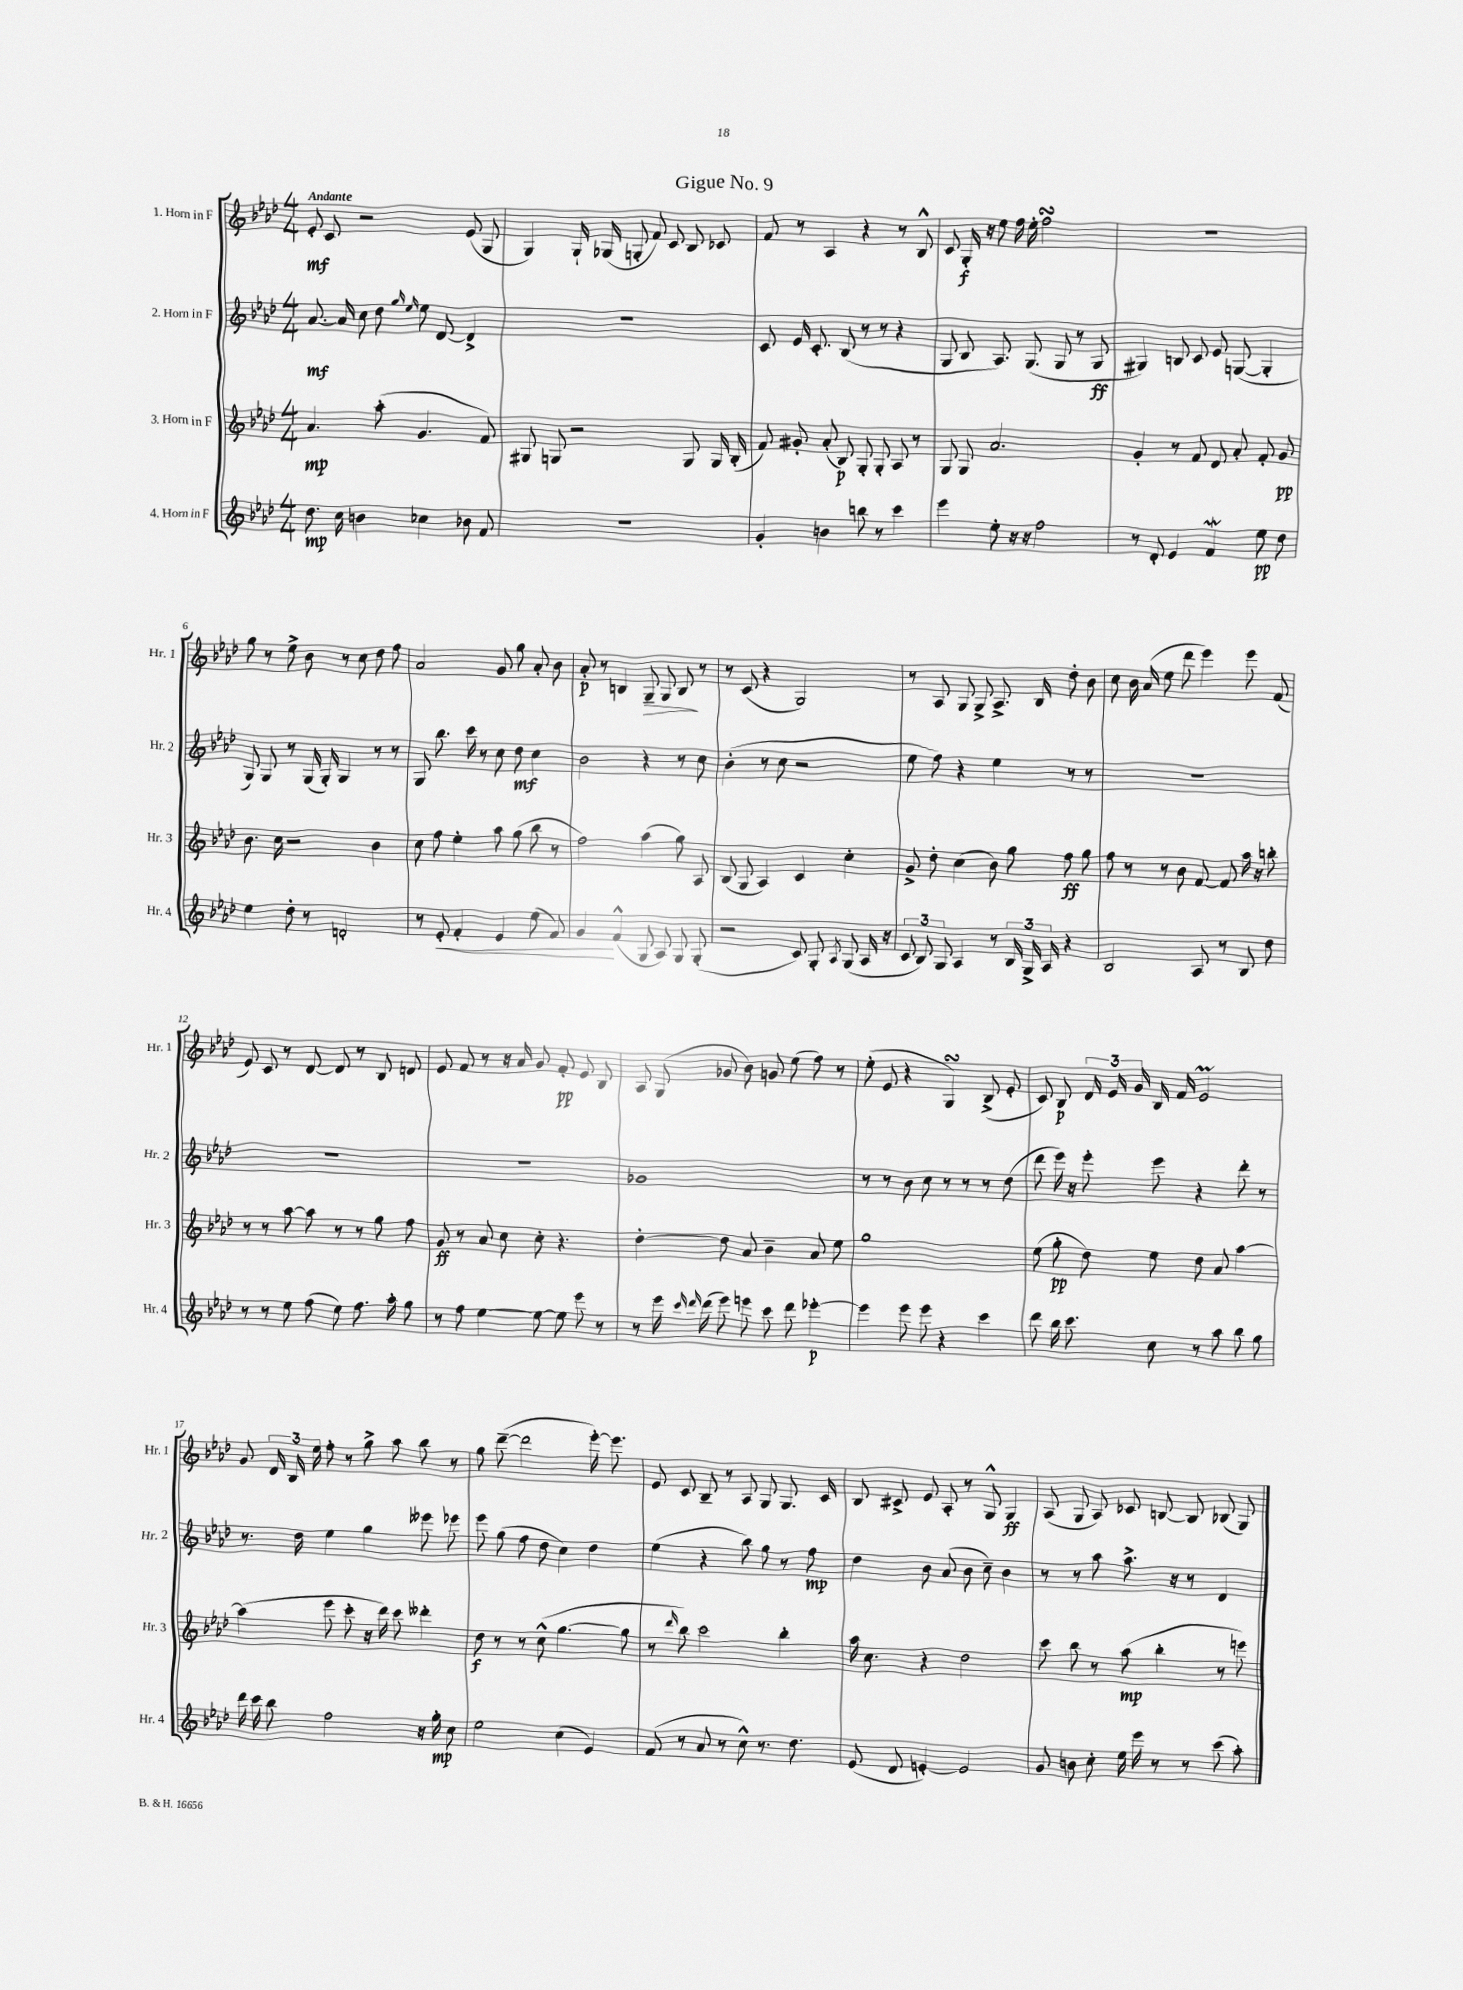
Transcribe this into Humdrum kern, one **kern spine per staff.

**kern	**kern	**kern	**kern
*staff4	*staff3	*staff2	*staff1
*clefG2	*clefG2	*clefG2	*clefG2
*k[b-e-a-d-]	*k[b-e-a-d-]	*k[b-e-a-d-]	*k[b-e-a-d-]
*M4/4	*M4/4	*M4/4	*M4/4
8.dd-	4.a-	[8.a-	8e-'
.	.	.	8c
16cc	.	16a-]	.
4b	.	8cc	2r
.	(8aa-'	8dd-	.
.	.	16qqgg	.
.	.	16qqee-	.
4cc-	4.g	8ee-	.
.	.	[8d-	.
8b-	.	4d-^]	(8e-
8f	8f)	.	8G
=	=	=	=
1r	8G#	1r	4G)
.	8G	.	.
.	2r	.	16G`
.	.	.	(16G-
.	.	.	8G'
.	.	.	8f)
.	.	.	8c
.	8G	.	8B-
.	16G	.	8c-
.	(16B-'	.	.
=	=	=	=
4g'	8f)	8c	8f
.	8g#'	16e-	8r
.	.	8.c'	.
4b	(8a-'	.	4A-
.	8B-)	(8B-	.
8bb	8G'	8r	4r
8r	8G'	8r	.
4ccc	8A-	4r	8r
.	8r	.	8B-^^
=	=	=	=
4eee-	8G	8G	8c
.	8G	8B-	16G'
.	.	.	16r
8ee-'	2.a-	8.A-)	8ee-
16r	.	.	16ff
16r	.	(8.G	16ee-'
2ff	.	.	2ff
.	.	8G	.
.	.	8r	.
.	.	8G	.
=	=	=	=
8r	4g'	4G#)	1r
8d-'	.	.	.
4e-	8r	8B	.
.	8f	8c	.
4f	8d-	8e-	.
.	8a-'	([8G	.
8ee-	8f'	4G']	.
8dd-	8g	.	.
=	=	=	=
4ee-	8.b-	8G)	8gg
.	.	8G	8r
.	16cc	.	.
8dd-'	2r	8r	8ee-^
8r	.	(16G	8b-
.	.	16G')	.
2d'	.	4G	8r
.	.	.	8cc
.	4b-	8r	8dd-
.	.	8r	8ff
=	=	=	=
8r	8cc	8G	2a-
8e-'	8ff	8.bb-	.
4f'	4ee-'	.	.
.	.	16ccc	.
.	.	8r	.
4e-	8aa-	8cc	8g
.	(8gg	8dd-	8gg
(8ee-	8bb-	4cc	8a-'
8f)	8r	.	8b-
=	=	=	=
4g	2ff)	2b-	8a-'
.	.	.	8r
(4f^^	.	.	4B
8G	(4aa-	4r	8G~
8A-)	.	.	8G
8G	8gg)	8r	8B
(8G'	8A-	8cc	8r
=	=	=	=
2r	(8B-	(4b-'	8r
.	8G	.	(8c
.	4A-)	8r	4r
.	.	8cc	.
8c)	4c	2r	2G)
8G'	.	.	.
8qA-	.	.	.
(8G	4cc'	.	.
16A-	.	.	.
16r	.	.	.
=	=	=	=
12c	8g^	8ee-	8r
12B-)	.	.	.
.	8dd-'	8ff)	8A-
12G	.	.	.
4A-	(4cc	4r	8G
.	.	.	8G^
8r	8b-)	4ee-	8.A-^
24B-	8gg	.	.
24G^	.	.	.
.	.	.	16B-
24A-	.	.	.
4r	8ff	8r	8dd-'
.	8gg	8r	8b-
=	=	=	=
2B-	8ff	1r	8cc
.	8r	.	16b-
.	.	.	(16a-
.	8r	.	8ee-
.	8b-	.	8ddd-
8A-	[8f	.	4eee-)
8r	8f]	.	.
8B-	16aa-	.	8eee-
.	16r	.	.
8dd-	8bb'	.	(8f
=	=	=	=
8r	8r	1r	8e-)
8r	8r	.	8c
8ee-	[8aa-	.	8r
(8ff	8aa-]	.	[8d-
8ee-)	8r	.	8d-]
8.ff	8r	.	8r
.	8gg	.	8B-
16aa-'	.	.	.
8gg	8ff	.	8d
=	=	=	=
8r	8g	1r	8e-
8ff	8r	.	8f
[4ee-	8a-	.	8r
.	8cc	.	16r
.	.	.	16a-
8ee-_	8cc'	.	8g
8ee-]	4.r	.	8f'
8eee-	.	.	8e-
8r	.	.	8B-
=	=	=	=
8r	[4dd-'	1g-	8A-
16eee-	.	.	(8G
16qqccc	.	.	.
16qqddd-	.	.	.
(16ddd-	.	.	.
8eee-)	8dd-]	.	8g-
8eee	8a-	.	8b-)
8ccc	4b-~	.	8g
8ddd-	.	.	(8ee-
[4eee-'	8a-	.	8ff)
.	8ee-	.	8r
=	=	=	=
4eee-]	1gg	8r	(8ee-'
.	.	8r	8e-
8eee-	.	8b-	4r
8eee-	.	8cc	.
4r	.	8r	4G)
.	.	8r	.
4ccc	.	8r	(8B-^
.	.	(8dd-	8e-'
=	=	=	=
8ddd-	(8ee-	8ddd-	8c)
16bb-	8gg'	16eee-)	8B-
8.ccc	.	16r	.
.	8dd-)	8eee-'	24d-
.	.	.	24e-
.	.	.	24g
8cc	8ee-	8eee-	16B-
.	.	.	16f
8r	8dd-	4r	2e-
8aa-	8a-	.	.
8bb-	[4aa-	8ddd-'	.
8gg	.	8r	.
=	=	=	=
16ddd-	(4aa-]	8.r	8g
16ccc	.	.	.
8bb-	.	.	24d-
.	.	.	24B-
.	.	16dd-	.
.	.	.	24ee-
2ff	8eee-	4ee-	8ff'
.	8ccc'	.	8r
.	16r	4gg	8gg^
.	16ddd-)	.	.
.	8ccc	.	8aa-
16r	4ddd--'	8eee--	8bb-
16gg'	.	.	.
8cc	.	8eee-	8r
=	=	=	=
2ee-	8dd-	8eee-	8gg
.	8r	(8gg	([8ddd-~
.	8r	8ff	2ddd-]
.	(8cc^^	8dd-	.
(4cc	[4.gg	4cc)	.
4e-)	.	4dd-	[16eee-')
.	.	.	8.eee-]
.	8gg]	.	.
=	=	=	=
(8f	8r	(4ee-	8e-
.	16qqddd-	.	.
8r	8bb-)	.	8c
8a-	2ccc	4r	8B-~
8r	.	.	8r
8cc^^)	.	8bb-)	8A-
8.r	.	8gg	8G
.	4bb-'	8r	8.G
8.dd-	.	.	.
.	.	8ff	.
.	.	.	16c
=	=	=	=
(8e-	16aa-	4dd-	8B-
.	8.cc	.	.
8d-	.	.	8c#^
[4e')	4r	8b-	8e-
.	.	(8a-	8A-'
2e]	2dd-	8b-	8r
.	.	8cc~)	8G^^
.	.	4b-	4G
=	=	=	=
8g	8ccc	8r	(8A-
8b	8bb-	8r	8G
8cc'	8r	8aa-	8A-)
16ee-	(8aa-	8.aa-^	8c-
16eee-	.	.	.
8r	4bb-'	.	[8B
.	.	16r	.
8r	.	8r	8B]
(8ccc	8r	4d-	(8B-
8aa-')	8eee)	.	8G)
==	==	==	==
*-	*-	*-	*-
